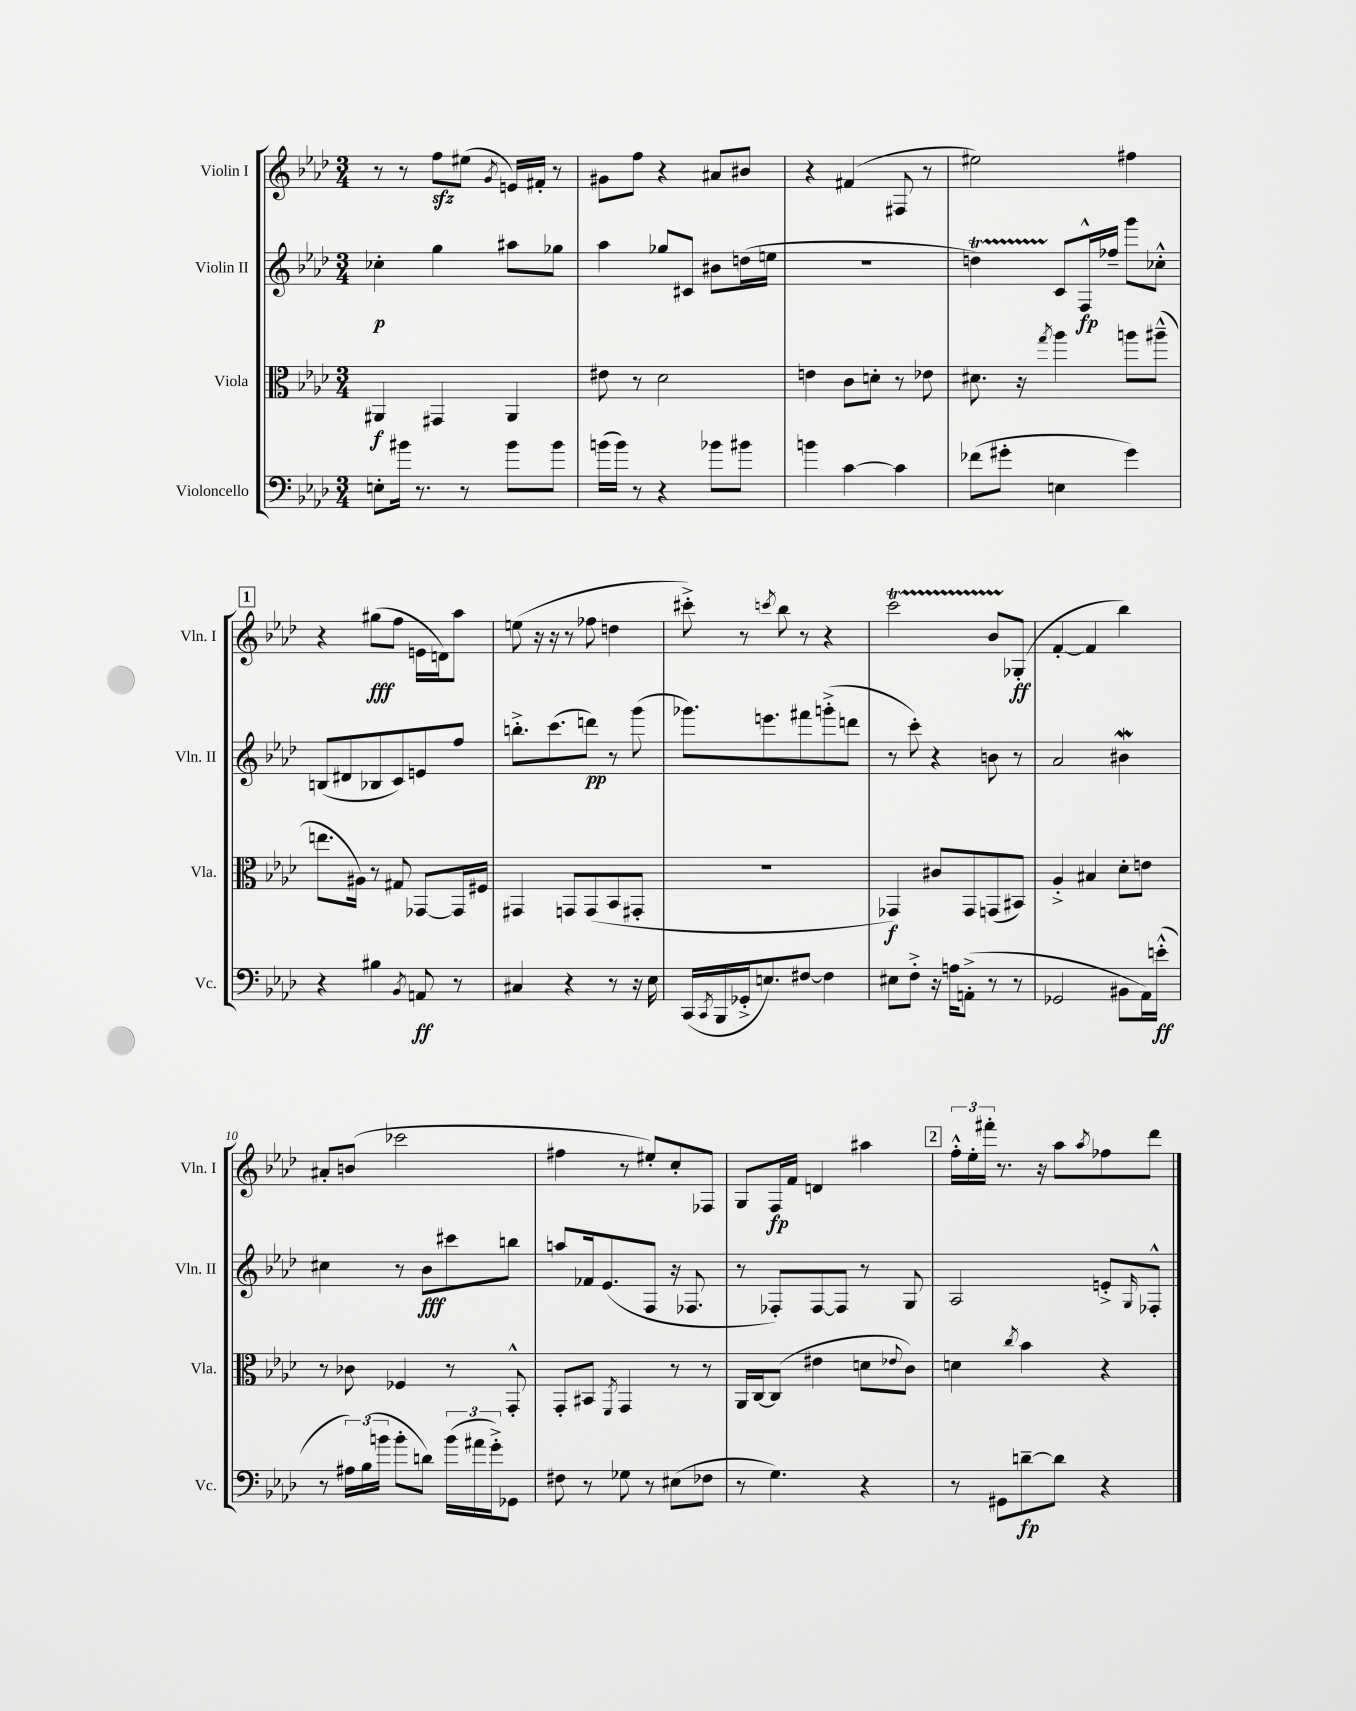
<<
\new StaffGroup <<
\new Staff = "s0" \with { instrumentName = "Violin I" shortInstrumentName = "Vln. I" } {
    \clef treble \key aes \major \numericTimeSignature \time 3/4
    r8 r8 f''8\sfz eis''8( \acciaccatura { g'8 } e'16) fis'16-. r8 |
    gis'8 f''8 r4 ais'8 bis'8 |
    r4 fis'4( fis8 r8 |
    eis''2) fis''4 |
    \mark \markup { \box "1" } r4 gis''8\fff( f''8 e'16 d'16) aes''8 |
    e''8( r16 r16 r8 fes''8 d''4 |
    cis'''8-.->) r8 \acciaccatura { c'''8 } bes''8 r8 r4 |
    c'''2\startTrillSpan bes'8 ges8-.\stopTrillSpan\ff( |
    f'4~-. f'4 bes''4) |
    ais'8-. b'8( ces'''2 |
    fis''4 r8 eis''8-.) c''8-. fes8 |
    g8 f16\fp f'16 d'4 ais''4 |
    \mark \markup { \box "2" } \tuplet 3/2 { f''16-.-^ ees''16-. fis'''16-. } r8. r16 aes''8 \acciaccatura { aes''8 } fes''8 des'''8 \bar "|." |
}
\new Staff = "s1" \with { instrumentName = "Violin II" shortInstrumentName = "Vln. II" } {
    \clef treble \key aes \major \numericTimeSignature \time 3/4
    ces''4-.\p g''4 ais''8 ges''8 |
    aes''4 ges''8 cis'8 bis'8 d''16( e''16 |
    R2. |
    d''4\startTrillSpan) c'8\stopTrillSpan f16-^\fp fes''16-- g'''8 ces''8-.-^ |
    \mark \markup { \box "1" } b8( dis'8 bes8 c'8) e'8 f''8 |
    b''8.-.-> c'''8.( d'''8\pp) r8 g'''8( |
    ges'''8.) e'''8. fis'''8 g'''8-.->( d'''8 |
    r8 c'''8-.) r4 b'8 r8 |
    aes'2 bis'4\mordent |
    cis''4 r8 bes'8\fff cis'''8 b''8 |
    a''8 fes'16 ees'8.( f8 r16 fes8. |
    r8 fes8-.) fes8~ fes8 r8 g8 |
    \mark \markup { \box "2" } aes2 e'8-.-> \grace { g16 } fes8-.-^ \bar "|." |
}
\new Staff = "s2" \with { instrumentName = "Viola" shortInstrumentName = "Vla." } {
    \clef alto \key aes \major \numericTimeSignature \time 3/4
    ais,4\f gis,4 ais,4 |
    eis'8 r8 des'2 |
    e'4 c'8 d'8-. r8 ees'8 |
    dis'8. r16 \acciaccatura { g''8 } aes''4 a''8 ais''8---^( |
    \mark \markup { \box "1" } e''8. ais16) r8 gis8 ges,8~ ges,16 fis16 |
    gis,4 g,8 g,8( bes,8 gis,8-. |
    R2. |
    ges,4\f) cis'8 ges,8 g,8( bis,8) |
    aes4-.-> bis4 des'8-. e'8 |
    r8 ces'8 fes4 r8 g,8-.-^ |
    g,8-. bis,8 \acciaccatura { f,8 } g,4 r8 r8 |
    aes,16 c16~ c8( eis'4 d'8 \appoggiatura { ees'8 } c'8) |
    \mark \markup { \box "2" } d'4 \acciaccatura { c''8 } bes'4 r4 \bar "|." |
}
\new Staff = "s3" \with { instrumentName = "Violoncello" shortInstrumentName = "Vc." } {
    \clef bass \key aes \major \numericTimeSignature \time 3/4
    e8-. bis'16 r8. r8 bis'8 bis'8 |
    b'16( b'16) r8 r4 bes'8 bis'8 |
    b'4 c'4~ c'4 |
    fes'8( gis'8-. e4 gis'4) |
    \mark \markup { \box "1" } r4 bis4 \acciaccatura { bes,8 } a,8\ff r8 |
    cis4 r4 r8 r16 ees16 |
    c,16( \acciaccatura { c,8 } bes,,16 ges,16-.-> e8.) fis8~ fis4 |
    eis8 f8-.-> r16 a16 a,8-.->( r8 r8 |
    ges,2 bis,8 aes,16) e'16-.-^\ff( |
    r8 \tuplet 3/2 { ais16) bes16( b'16 } b'8-. d'8) \tuplet 3/2 { b'16( ais'16 g'16-.->) } ges,8 |
    fis8 r8 ges8 r8 eis8( fes8 |
    r8 g4.) r4 |
    \mark \markup { \box "2" } r8 gis,8 d'8~--\fp d'8 r4 \bar "|." |
}
>>
>>
